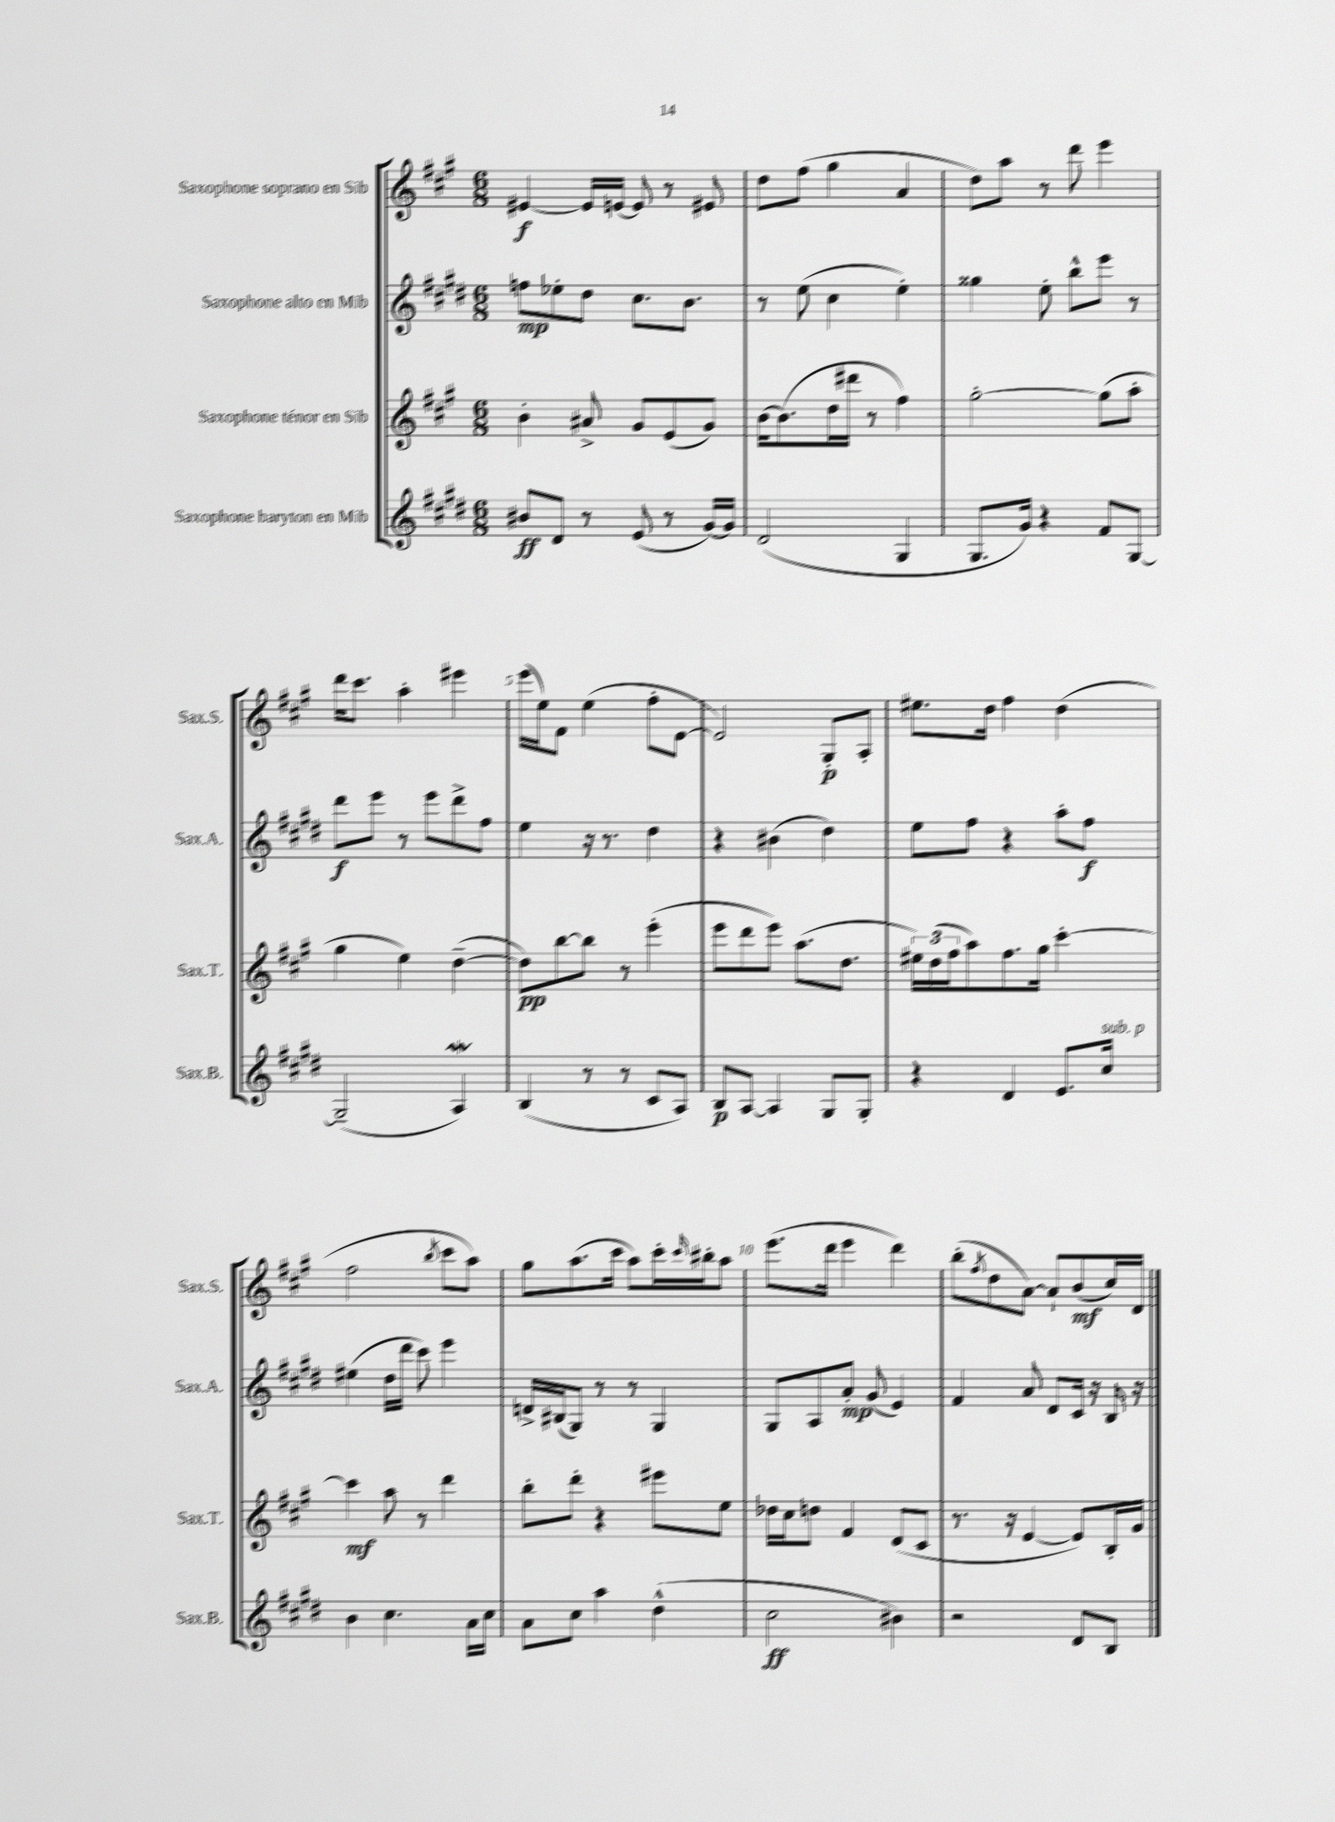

**kern	**kern	**kern	**kern
*staff4	*staff3	*staff2	*staff1
*clefG2	*clefG2	*clefG2	*clefG2
*k[f#c#g#d#]	*k[f#c#g#]	*k[f#c#g#d#]	*k[f#c#g#]
*M6/8	*M6/8	*M6/8	*M6/8
8b#	4b'	8ff	[4e#
8d#	.	8ee-'	.
8r	8a#^	8dd#	16e#]
.	.	.	[16e
(8e	8g#	8.cc#	8e]
8r	(8e	.	8r
.	.	8.b	.
[16g#)	8g#)	.	8e#
16g#]	.	.	.
=	=	=	=
(2d#	[16b	8r	8dd
.	(8.b]	.	.
.	.	(8ee	(8ff#
.	16dd	4cc#	4gg#
.	16ddd#	.	.
.	8r	.	.
4G#	4ff#)	4ee')	4a
=	=	=	=
8.G#	[2gg#'	4gg##	8dd)
.	.	.	8aa
16g#)	.	.	.
4r	.	8ee'	8r
.	.	8bb^^	8ddd
8f#	(8gg#]	8eee	4eee
[8G#	8aa'	8r	.
=	=	=	=
(2G#~]	4gg#	8ddd#	16ddd
.	.	.	8.ccc#
.	.	8eee	.
.	4ee)	8r	4aa'
.	.	8eee	.
4A)	([4dd~	8ddd#^	4eee#
.	.	8ff#	.
=	=	=	=
(4B	8dd])	4ee	(16eee
.	.	.	16ee)
.	[8bb	.	8f#
8r	8bb]	16r	(4ee
.	.	8.r	.
8r	8r	.	.
8c#	(4eee'	4dd#	8ff#'
8A)	.	.	[8e
=	=	=	=
8B	8eee	4r	2e])
[8A	8ddd	.	.
4A]	8eee)	(4b#	.
.	(8.aa	.	.
8G#	.	4dd#)	8G#'
.	8.dd	.	.
8G#'	.	.	8A'
=	=	=	=
4r	24ee#)	8ee	8.ee#
.	(24dd	.	.
.	24ff#	.	.
.	8aa)	8ff#	.
.	.	.	16dd
4d#	8.ff#	4r	4ff#
.	16gg#	.	.
8.e	[4ccc#'	8aa'	(4dd
.	.	8ff#	.
16cc#	.	.	.
=	=	=	=
4b	4ccc#]	(4ee#	2ff#
4.cc#	8aa	16dd#	.
.	.	16ddd#	.
.	8r	8ccc#)	.
.	.	.	8qbb
.	4ddd	4eee	8ccc#
16a	.	.	8aa)
16cc#	.	.	.
=	=	=	=
8a	8bb'	16d^	8gg#
.	.	(16B#	.
8cc#	8ddd'	8G#)	(8.aa
4aa	4r	8r	.
.	.	.	16ccc#
.	.	8r	8aa)
(4dd#^^	8eee#	4G#	16ccc#'
.	.	.	16qqccc#
.	.	.	16bb#'
.	8ee	.	8aa
=	=	=	=
2cc#	16dd-	8G#	(8.eee
.	16cc#	.	.
.	8dd	8A	.
.	.	.	16ddd
.	4f#	8a'	4eee
.	.	(8g#	.
4b#)	(8d	4e)	4ddd)
.	8c#	.	.
=	=	=	=
2r	8.r	4f#	(8bb'
.	.	.	8qff#
.	.	.	8dd
.	16r	.	.
.	[4e	8a	[8a)
.	.	8d#	8a`]
8d#	8e])	16c#	(8b
.	.	16r	.
8B	16B'	16B	16cc#)
.	16g#	16r	16d
==	==	==	==
*-	*-	*-	*-
